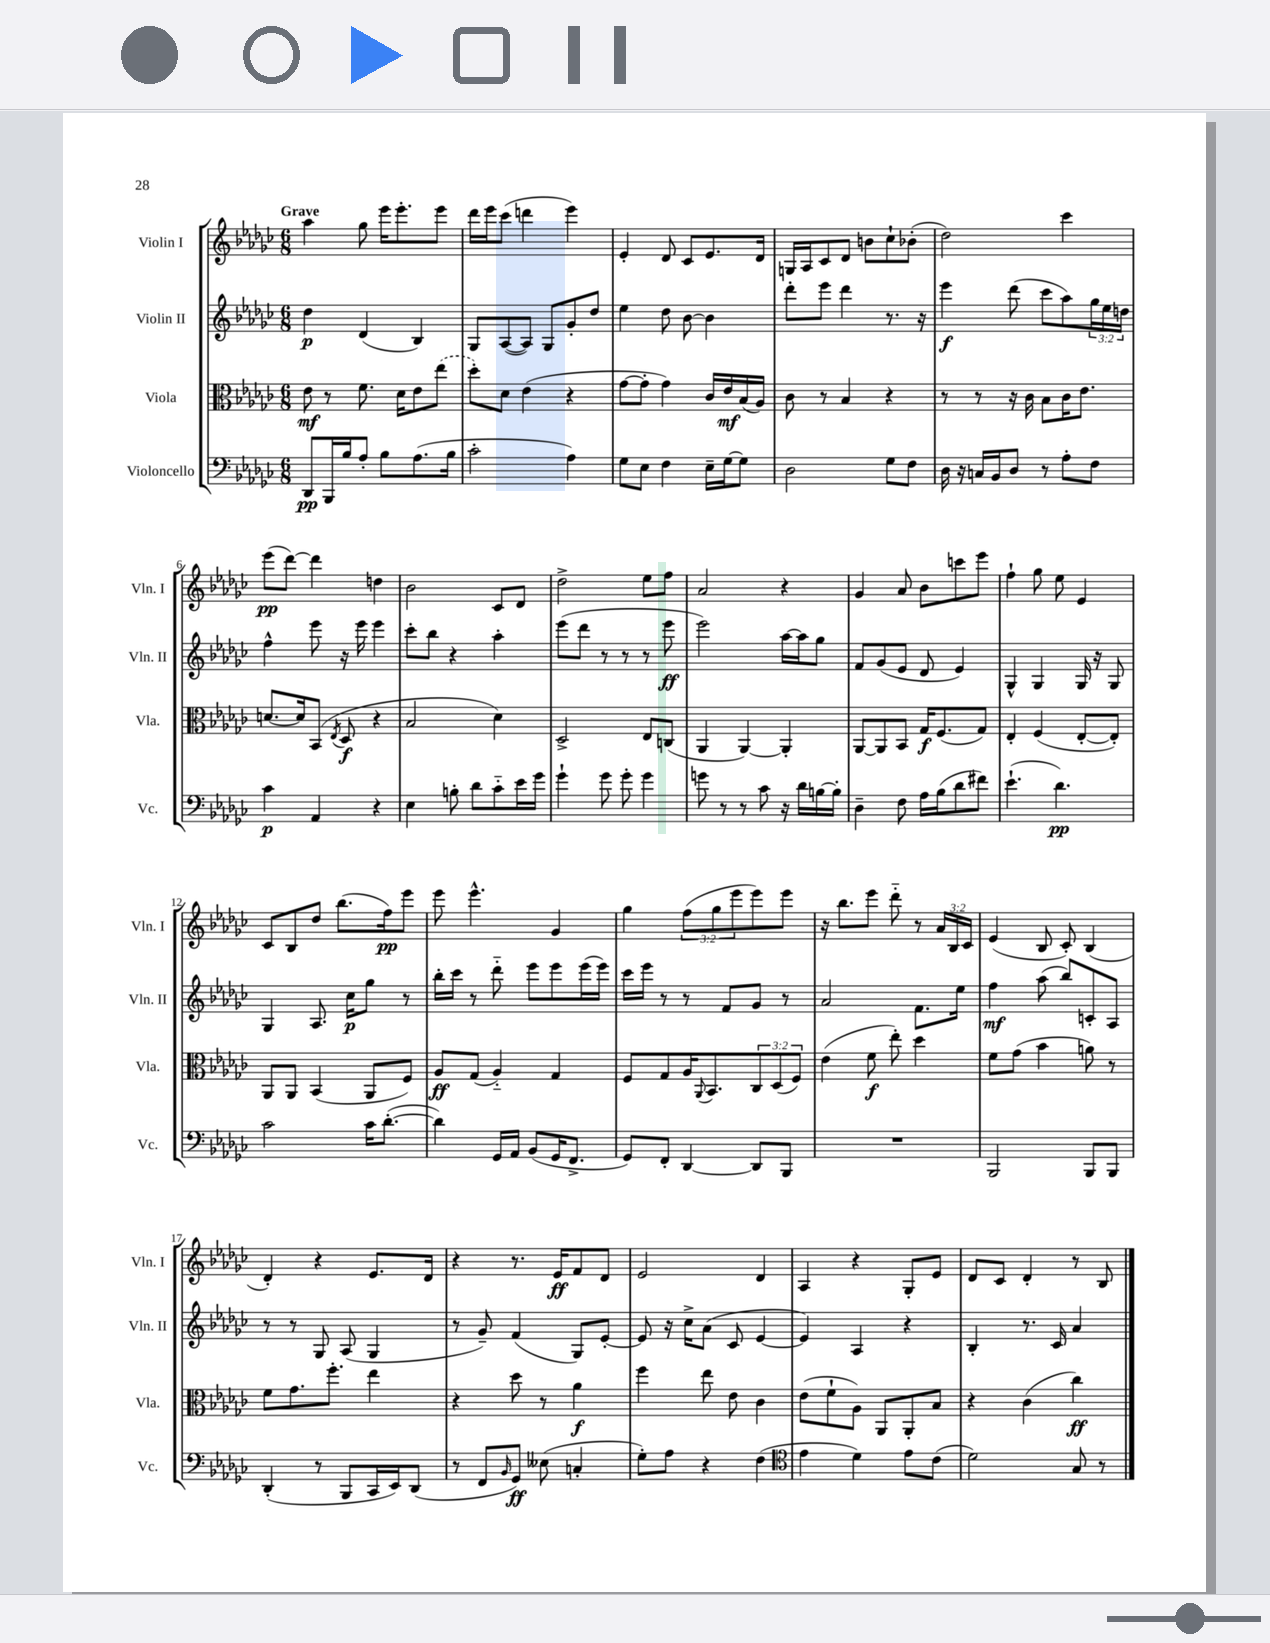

**kern	**dynam	**kern	**dynam	**kern	**dynam	**kern	**dynam
*part4	*part4	*part3	*part3	*part2	*part2	*part1	*part1
*staff4	*staff4	*staff3	*staff3	*staff2	*staff2	*staff1	*staff1
*I"Violoncello	*	*I"Viola	*	*I"Violin II	*	*I"Violin I	*
*I'Vc.	*	*I'Vla.	*	*I'Vln. II	*	*I'Vln. I	*
*clefF4	*	*clefC3	*	*clefG2	*	*clefG2	*
*k[b-e-a-d-g-c-]	*	*k[b-e-a-d-g-c-]	*	*k[b-e-a-d-g-c-]	*	*k[b-e-a-d-g-c-]	*
*M6/8	*	*M6/8	*	*M6/8	*	*M6/8	*
=1	=1	=1	=1	=1	=1	=1	=1
!	!	!	!	!	!	!LO:TX:a:B:t=Grave	!
8DD-/L	pp	8e-\	mf	4dd-\	p	4aa-\	.
16BBB-/L	.	8r	.	.	.	.	.
16B-/J	.	.	.	.	.	.	.
8A-'/J	.	8.f\	.	(4d-/	.	8gg-\	.
8B-\L	.	.	.	.	.	16eee-\KL	.
.	.	16d-\KL	.	.	.	8.eee-'\	.
(8.A-\	.	8e-\	.	4B-/)	.	.	.
.	.	(8ee-\J	.	.	.	8eee-\J	.
16B-\Jk	.	.	.	.	.	.	.
=2	=2	=2	=2	=2	=2	=2	=2
2c-'\	.	8dd-'\L)	.	8G-/L	.	16ddd-\LL	.
.	.	.	.	.	.	16eee-\J	.
.	.	8d-\J	.	([8A-/	.	(8ccc-\J	.
.	.	(4e-\	.	8A-/J])	.	4dddn\	.
.	.	.	.	8G-/L	.	.	.
4A-\)	.	4r	.	8g-'/	.	4eee-\)	.
.	.	.	.	8dd-/J	.	.	.
=3	=3	=3	=3	=3	=3	=3	=3
8G-\L	.	[8g-\L	.	4ee-\	.	4e-'/	.
8E-\J	.	8g-'\J]	.	.	.	.	.
4F\	.	4g-\)	.	8dd-\	.	8d-/	.
.	.	.	.	[8b-\	.	8c-/L	.
16E-~\LL	.	16c-/LL	.	4b-\]	.	8.e-/	.
[16G-\J	.	16e-/	mf	.	.	.	.
8G-\J]	.	(16B-/	.	.	.	.	.
.	.	16A-/JJ)	.	.	.	16d-/Jk	.
=4	=4	=4	=4	=4	=4	=4	=4
2D-\	.	8c-\	.	8ddd-'\L	.	16Gn/LL	.
.	.	.	.	.	.	16A-/J	.
.	.	8r	.	8eee-\J	.	8c-/	.
.	.	4B-/	.	4ddd-\	.	8d-/J	.
.	.	.	.	.	.	8bn\L	.
8G-\L	.	4r	.	8.r	.	8cc-`\	.
8F\J	.	.	.	.	.	(8b-X'\J	.
.	.	.	.	16r	.	.	.
=5	=5	=5	=5	=5	=5	=5	=5
16D-\	.	8r	.	4eee-\	f	2dd-\)	.
16r	.	.	.	.	.	.	.
16Cn/LL	.	8r	.	.	.	.	.
16BB-/J	.	.	.	.	.	.	.
8D-/J	.	16r	.	(8ddd-\	.	.	.
.	.	16c-\	.	.	.	.	.
8r	.	8B-\L	.	8ccc-\L	.	.	.
8A-'\L	.	16c-\K	.	8aa-\)	.	4ccc-\	.
.	.	8.e-\J	.	.	.	.	.
8F\J	.	.	.	24gg-\L	.	.	.
.	.	.	.	24ee-\	.	.	.
.	.	.	.	24ddn\JJ	.	.	.
!!LO:LB:g=z
=6	=6	=6	=6	=6	=6	=6	=6
4c-\	p	[8.dn/L	.	4ff^^\	.	(8eee-\L	pp
.	.	.	.	.	.	[8ddd-\J)	.
.	.	16d/k]	.	.	.	.	.
4AA-/	.	(8BB-/J	.	8eee-\	.	4ddd-\]	.
.	.	8qE-/	.	.	.	.	.
.	.	8D-/	f	16r	.	.	.
.	.	.	.	16eee-\	.	.	.
4r	.	4r	.	4eee-\	.	4ddn\	.
=7	=7	=7	=7	=7	=7	=7	=7
4E-\	.	2B-/	.	8ccc-'\L	.	2b-\	.
.	.	.	.	8bb-\J	.	.	.
8Bn'\	.	.	.	4r	.	.	.
8d-\L	.	.	.	.	.	.	.
8c-\	.	4d-\)	.	4aa-'\	.	8c-/L	.
16e-\L	.	.	.	.	.	8d-/J	.
16g-\JJ	.	.	.	.	.	.	.
=8	=8	=8	=8	=8	=8	=8	=8
4g-`\	.	2D-^/	.	(8eee-\L	.	2dd-^\	.
.	.	.	.	8ddd-\J	.	.	.
8g-\	.	.	.	8r	.	.	.
8g-'\	.	.	.	8r	.	.	.
4g-\	.	8E-/L	.	8r	.	8ee-\L	.
.	.	(8Cn/J	.	8eee-\	ff	8ff\J	.
=9	=9	=9	=9	=9	=9	=9	=9
8gn\	.	4AA-/	.	2eee-\)	.	2a-/	.
8r	.	.	.	.	.	.	.
8r	.	[4AA-/)	.	.	.	.	.
8c-\	.	.	.	.	.	.	.
16r	.	4AA-'/]	.	[16aa-\LL	.	4r	.
16d-\LL	.	.	.	16aa-\J]	.	.	.
[16Bn\	.	.	.	8gg-\J	.	.	.
16B'\JJ]	.	.	.	.	.	.	.
=10	=10	=10	=10	=10	=10	=10	=10
4D-~\	.	[8AA-/L	.	8f/L	.	4g-/	.
.	.	8AA-/]	.	(8g-/	.	.	.
8F\	.	8BB-/J	.	8e-/J	.	8a-/	.
16A-\LL	.	16G-/KL	f	8d-/	.	8b-\L	.
(16B-\J	.	(8.F/	.	.	.	.	.
8d-\	.	.	.	4e-/)	.	8cccn\	.
8f#X\J)	.	8G-/J)	.	.	.	8eee-\J	.
=11	=11	=11	=11	=11	=11	=11	=11
(4.e-`\	.	4E-'/	.	4G-^^/	.	4ff`\	.
.	.	(4F/	.	4G-/	.	8gg-\	.
4.d-\)	pp	.	.	.	.	8ee-\	.
.	.	[8E-'/L	.	16G-/	.	4e-/	.
.	.	.	.	16r	.	.	.
.	.	8E-'/J])	.	8G-/	.	.	.
!!LO:LB:g=z
=12	=12	=12	=12	=12	=12	=12	=12
2c-\	.	8AA-/L	.	4G-/	.	8c-/L	.
.	.	8AA-/J	.	.	.	8B-/	.
.	.	(4BB-/	.	8.A-/	.	8dd-/J	.
.	.	.	.	.	.	(8.bb-\L	.
.	.	.	.	16cc-\KL	p	.	.
16c-\KL	.	8AA-/L	.	8gg-\J	.	.	.
([8.d-'\J	.	.	.	.	.	16ff\k)	pp
.	.	8F/J)	.	8r	.	8eee-\J	.
=13	=13	=13	=13	=13	=13	=13	=13
4d-\])	.	8A-/L	ff	16bb-'\LL	.	8eee-\	.
.	.	.	.	16ccc-\JJ	.	.	.
.	.	(8G-/J	.	8r	.	4.eee-^^\	.
16GG-/LL	.	4A-/)	.	8ddd-\	.	.	.
16AA-/JJ	.	.	.	.	.	.	.
(8BB-/L	.	.	.	8eee-\L	.	.	.
16GG-/K	.	4G-/	.	8eee-\	.	4g-/	.
8.FF^/J	.	.	.	.	.	.	.
.	.	.	.	(16eee-\L	.	.	.
.	.	.	.	16eee-\JJ)	.	.	.
=14	=14	=14	=14	=14	=14	=14	=14
8GG-/L)	.	8F/L	.	16ccc-\LL	.	4gg-\	.
.	.	.	.	16eee-\JJ	.	.	.
8FF'/J	.	8G-/	.	8r	.	.	.
[4DD-/	.	16A-/K	.	8r	.	(12ff\L	.
.	.	8qqAA-/	.	.	.	.	.
.	.	8.BB-/	.	.	.	.	.
.	.	.	.	.	.	12gg-\	.
.	.	.	.	8f/L	.	.	.
.	.	.	.	.	.	12eee-\	.
8DD-/L]	.	12C-/	.	8g-/J	.	8eee-\)	.
.	.	(12D-/	.	.	.	.	.
8BBB-/J	.	.	.	8r	.	8eee-\J	.
.	.	12F/J)	.	.	.	.	.
=15	=15	=15	=15	=15	=15	=15	=15
2.r	.	(4e-\	.	2a-/	.	16r	.
.	.	.	.	.	.	8.bb-\L	.
.	.	8f\	f	.	.	8eee-\J	.
.	.	8ee-'\)	.	.	.	8ddd-\	.
.	.	4dd-\	.	8.f\L	.	8r	.
.	.	.	.	.	.	24a-/LL	.
.	.	.	.	.	.	24B-/	.
.	.	.	.	16ee-\Jk	.	.	.
.	.	.	.	.	.	24c-/JJ	.
=16	=16	=16	=16	=16	=16	=16	=16
2BBB-/	.	8f\L	.	4ff\	mf	(4e-/	.
.	.	(8g-\J	.	.	.	.	.
.	.	4b-\	.	(8aa-\	.	8B-/	.
.	.	.	.	8bb-/L)	.	8c-'/)	.
8BBB-/L	.	8an\)	.	8cn'/	.	(4B-/	.
8BBB-/J	.	8r	.	8A-/J	.	.	.
!!LO:LB:g=z
=17	=17	=17	=17	=17	=17	=17	=17
(4DD-'/	.	8f\L	.	8r	.	4d-'/)	.
.	.	8.g-\	.	8r	.	.	.
8r	.	.	.	8G-/	.	4r	.
.	.	8.ff'\J	.	.	.	.	.
8BBB-/L	.	.	.	(8A-/	.	.	.
16CC-/L	.	4ee-\	.	4G-/	.	8.e-/L	.
16EE-/J)	.	.	.	.	.	.	.
(8DD-/J	.	.	.	.	.	.	.
.	.	.	.	.	.	16d-/Jk	.
=18	=18	=18	=18	=18	=18	=18	=18
8r	.	4r	.	8r	.	4r	.
8FF/L	.	.	.	8g-~/)	.	.	.
16qqBB-/	.	.	.	.	.	.	.
8GG-/J)	ff	8dd-\	.	(4f/	.	8.r	.
(8E--X\	.	8r	.	.	.	.	.
.	.	.	.	.	.	16e-/KL	ff
4Cn'/	.	4a-\	f	8G-/L)	.	8f/	.
.	.	.	.	[8e-'/J	.	8d-/J	.
=19	=19	=19	=19	=19	=19	=19	=19
8G-'\L)	.	4ff\	.	8e-/]	.	2e-/	.
8A-\J	.	.	.	16r	.	.	.
.	.	.	.	16cc-^\KL	.	.	.
4r	.	8ee-\	.	(8a-\J	.	.	.
.	.	8e-\	.	8c-/	.	.	.
(4F\	.	4c-\	.	[4e-/	.	4d-/	.
=20	=20	=20	=20	=20	=20	=20	=20
*clefC4	*	*	*	*	*	*	*
4e-\	.	(8e-\L	.	4e-/])	.	4A-/	.
.	.	8f`\	.	.	.	.	.
4d-\)	.	8A-\J)	.	4A-/	.	4r	.
.	.	8AA-/L	.	.	.	.	.
8e-\L	.	8AA-'/	.	4r	.	8G-'/L	.
(8c-\J	.	8B-/J	.	.	.	8e-/J	.
=21	=21	=21	=21	=21	=21	=21	=21
2d-\)	.	4r	.	4B-'/	.	8d-/L	.
.	.	.	.	.	.	8c-/J	.
.	.	(4c-\	.	8.r	.	4d-'/	.
.	.	.	.	16c-/	.	.	.
8G-/	.	4cc-\)	ff	4a-/	.	8r	.
8r	.	.	.	.	.	8B-/	.
==	==	==	==	==	==	==	==
*-	*-	*-	*-	*-	*-	*-	*-
